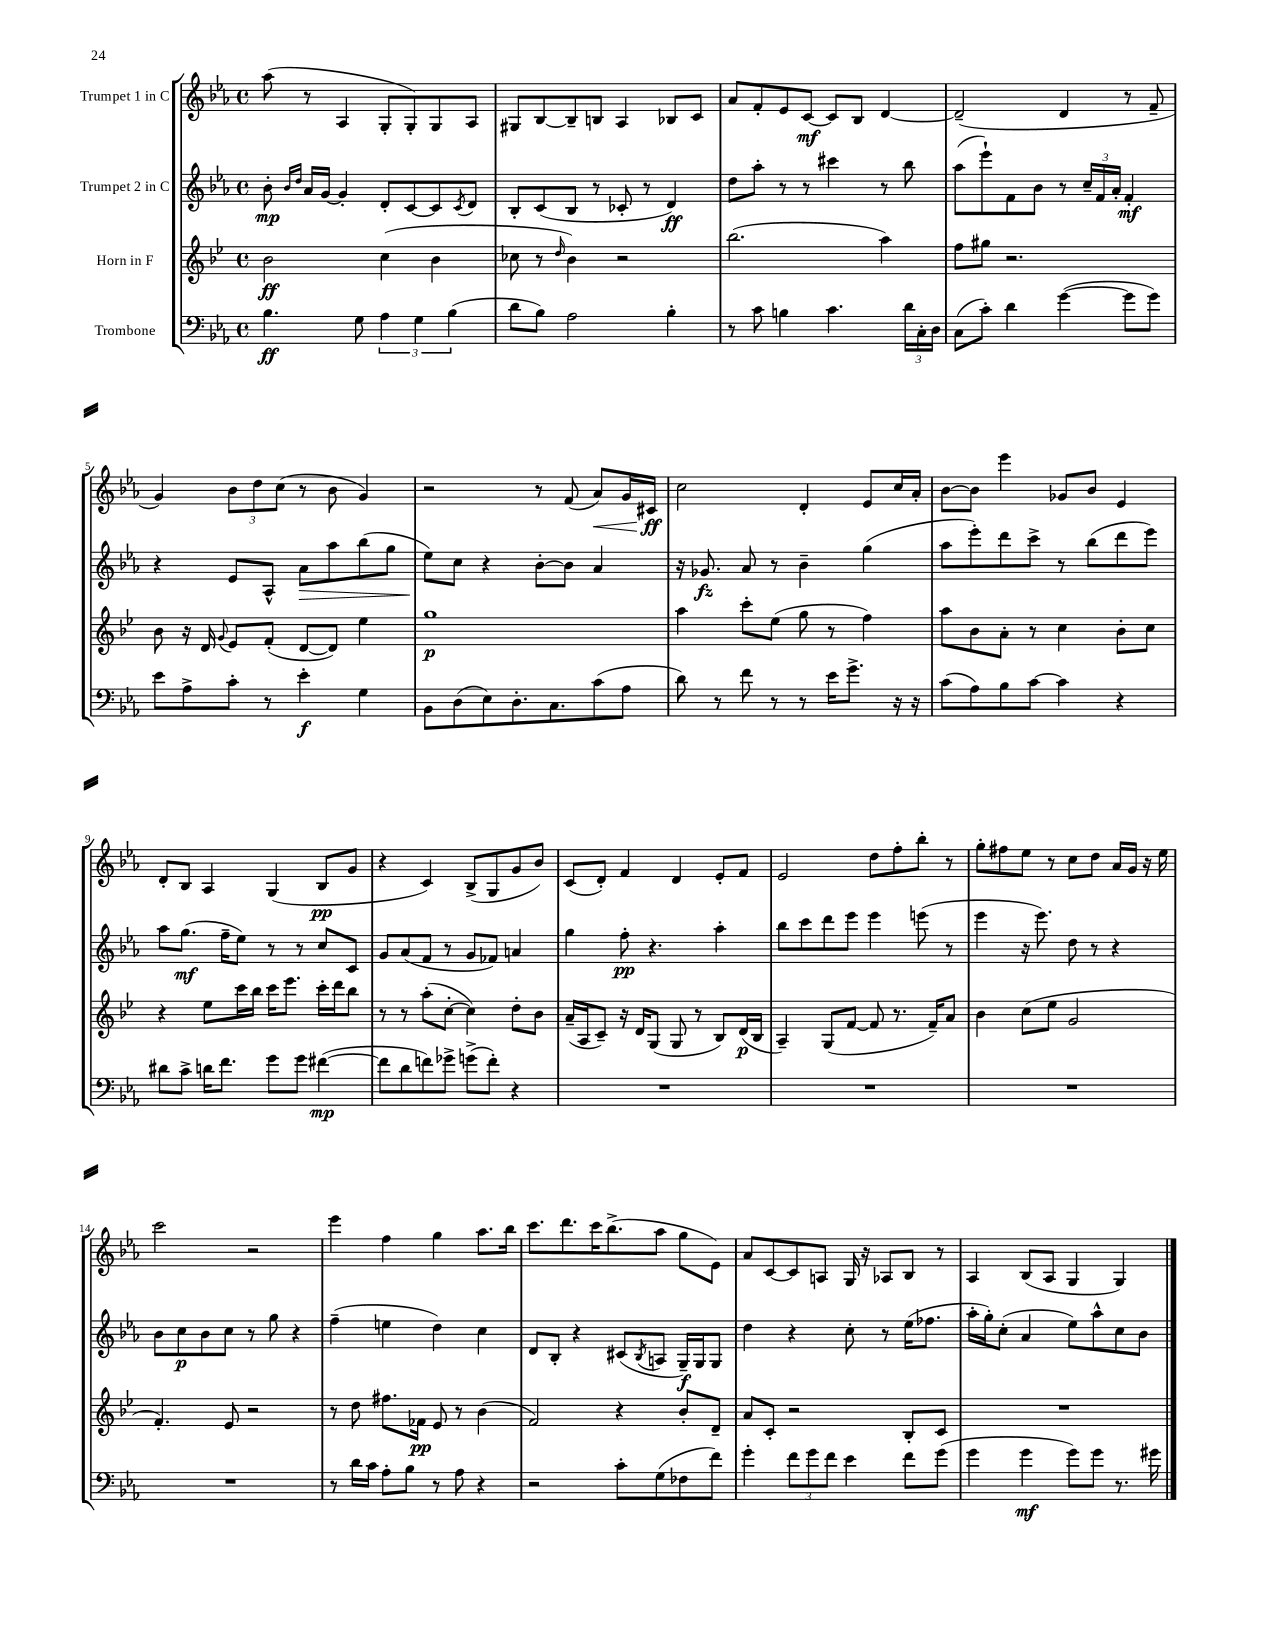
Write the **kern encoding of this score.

**kern	**dynam	**kern	**dynam	**kern	**dynam	**kern	**dynam
*part4	*part4	*part3	*part3	*part2	*part2	*part1	*part1
*staff4	*staff4	*staff3	*staff3	*staff2	*staff2	*staff1	*staff1
*I"Trombone	*	*I"Horn in F	*	*I"Trumpet 2 in C	*	*I"Trumpet 1 in C	*
*clefF4	*	*clefG2	*	*clefG2	*	*clefG2	*
*k[b-e-a-]	*	*k[b-e-]	*	*k[b-e-a-]	*	*k[b-e-a-]	*
*M4/4	*	*M4/4	*	*M4/4	*	*M4/4	*
*met(c)	*	*met(c)	*	*met(c)	*	*met(c)	*
=1	=1	=1	=1	=1	=1	=1	=1
4.B-\	ff	2b-\	ff	8b-'\	mp	(8aa-\	.
.	.	.	.	16qqb-/LL	.	.	.
.	.	.	.	16qqdd/JJ	.	.	.
.	.	.	.	16a-/LL	.	8r	.
.	.	.	.	[16g/JJ	.	.	.
.	.	.	.	4g'/]	.	4A-/	.
8G\	.	.	.	.	.	.	.
6A-\	.	(4cc\	.	8d'/L	.	8G'/L	.
.	.	.	.	[8c/	.	8G'/)	.
6G\	.	.	.	.	.	.	.
.	.	4b-\	.	8c/]	.	8G/	.
(6B-\	.	.	.	.	.	.	.
.	.	.	.	8qc/	.	.	.
.	.	.	.	8d/J	.	8A-/J	.
=2	=2	=2	=2	=2	=2	=2	=2
8d\L	.	8cc-X\	.	8B-'/L	.	8G#X/L	.
8B-\J)	.	8r	.	(8c/	.	[8B-/	.
.	.	16qqdd/	.	.	.	.	.
2A-\	.	4b-\)	.	8B-/J	.	8B-~/]	.
.	.	.	.	8r	.	8Bn/J	.
.	.	2r	.	8c-X'/	.	4A-/	.
.	.	.	.	8r	.	.	.
4B-'\	.	.	.	4d/)	ff	8B-X/L	.
.	.	.	.	.	.	8c/J	.
=3	=3	=3	=3	=3	=3	=3	=3
8r	.	(2.bb-\	.	8dd\L	.	8a-/L	.
8c\	.	.	.	8aa-'\J	.	8f'/	.
4Bn\	.	.	.	8r	.	8e-/	.
.	.	.	.	8r	.	[8c/J	mf
4.c\	.	.	.	4ccc#X\	.	8c/L]	.
.	.	.	.	.	.	8B-/J	.
.	.	4aa\)	.	8r	.	[4d/	.
24d\LL	.	.	.	8bb-\	.	.	.
24C'\	.	.	.	.	.	.	.
24D\JJ	.	.	.	.	.	.	.
=4	=4	=4	=4	=4	=4	=4	=4
(8C\L	.	8ff\L	.	(8aa-\L	.	(2d~/]	.
8c'\J)	.	8gg#X\J	.	8eee-`\)	.	.	.
4d\	.	2.r	.	8f\	.	.	.
.	.	.	.	8b-\J	.	.	.
([4g\	.	.	.	8r	.	4d/	.
.	.	.	.	24cc~/LL	.	.	.
.	.	.	.	24f/	.	.	.
.	.	.	.	24a-'/JJ	.	.	.
8g\L]	.	.	.	4f'/	mf	8r	.
8g\J)	.	.	.	.	.	8f~/	.
!!LO:LB:g=z
=5	=5	=5	=5	=5	=5	=5	=5
8e-\L	.	8b-\	.	4r	.	4g/)	.
8A-^\	.	16r	.	.	.	.	.
.	.	16d/	.	.	.	.	.
.	.	8qqg/	.	.	.	.	.
8c'\J	.	8e-/L	.	8e-/L	.	12b-\L	.
.	.	.	.	.	.	12dd\	.
8r	.	(8f'/J	.	8A-^^/J	.	.	.
.	.	.	.	.	.	(12cc\J	.
!	!	!	!	!	!LO:HP:b	!	!
4e-'\	f	[8d/L	.	8a-\L	>	8r	.
.	.	8d/J])	.	8aa-\	.	8b-\	.
4G\	.	4ee-\	.	(8bb-\	.	4g/)	.
.	.	.	.	8gg\J	.	.	.
=6	=6	=6	=6	=6	=6	=6	=6
8BB-\L	.	1gg	p	8ee-\L)	.	2r	.
(8D\	.	.	.	8cc\J	]	.	.
8E-\)	.	.	.	4r	.	.	.
8.D'\	.	.	.	.	.	.	.
.	.	.	.	[8b-'\L	.	8r	.
8.C\	.	.	.	.	.	.	.
.	.	.	.	8b-\J]	.	(8f/	.
!	!	!	!	!	!	!	!LO:HP:b
(8c\	.	.	.	4a-/	.	8a-/L)	<
8A-\J	.	.	.	.	.	16g/L	.
.	.	.	.	.	.	16c#X/JJ	ff
.	.	.	.	.	.	.	[
=7	=7	=7	=7	=7	=7	=7	=7
8d\)	.	4aa\	.	16r	.	2cc\	.
.	.	.	.	8.g-X/	fz	.	.
8r	.	.	.	.	.	.	.
8f\	.	8ccc'\L	.	8a-/	.	.	.
8r	.	(8ee-\J	.	8r	.	.	.
8r	.	8gg\	.	4b-~\	.	4d'/	.
16e-\KL	.	8r	.	.	.	.	.
8.g^\J	.	.	.	.	.	.	.
.	.	4ff\)	.	(4gg\	.	8e-/L	.
16r	.	.	.	.	.	16cc/L	.
16r	.	.	.	.	.	16a-'/JJ	.
=8	=8	=8	=8	=8	=8	=8	=8
(8c\L	.	8aa\L	.	8aa-\L	.	[8b-\L	.
8A-\)	.	8b-\	.	8eee-'\)	.	8b-\J]	.
8B-\	.	8a'\J	.	8ddd\	.	4eee-\	.
[8c\J	.	8r	.	8ccc^\J	.	.	.
4c\]	.	4cc\	.	8r	.	8g-X/L	.
.	.	.	.	(8bb-\L	.	8b-/J	.
4r	.	8b-'\L	.	8ddd\	.	4e-/	.
.	.	8cc\J	.	8eee-\J)	.	.	.
!!LO:LB:g=z
=9	=9	=9	=9	=9	=9	=9	=9
8d#X\L	.	4r	.	8aa-\L	.	8d'/L	.
8c^\J	.	.	.	(8.gg\J	mf	8B-/J	.
16dn\KL	.	8ee-\L	.	.	.	4A-/	.
8.f\J	.	.	.	16ff~\KL	.	.	.
.	.	16ccc\L	.	8ee-\J)	.	.	.
.	.	16bb-\JJ	.	.	.	.	.
8g\L	.	16ccc\KL	.	8r	.	(4G/	.
.	.	8.eee-\J	.	.	.	.	.
8g\J	.	.	.	8r	.	.	.
([4f#X\	mp	16ccc'\LL	.	8cc/L	.	8B-/L	pp
.	.	16ddd\J	.	.	.	.	.
.	.	8bb-\J	.	8c/J	.	8g/J	.
=10	=10	=10	=10	=10	=10	=10	=10
8f#\L]	.	8r	.	8g/L	.	4r	.
8d\	.	8r	.	(8a-/	.	.	.
8fn\)	.	(8aa'\L	.	8f/J	.	4c/)	.
8g-X^\J	.	[8cc'\J	.	8r	.	.	.
(8gn^\L	.	4cc\])	.	8g/L	.	(8B-^/L	.
8f'\J)	.	.	.	8f-X/J)	.	8G/	.
4r	.	8dd'\L	.	4an/	.	8g/	.
.	.	8b-\J	.	.	.	8b-/J)	.
=11	=11	=11	=11	=11	=11	=11	=11
1r	.	(16a~/LL	.	4gg\	.	(8c/L	.
.	.	16A/J	.	.	.	.	.
.	.	8c~/J)	.	.	.	8d'/J)	.
.	.	16r	.	8ff'\	pp	4f/	.
.	.	16d/KL	.	.	.	.	.
.	.	(8G/J	.	4.r	.	.	.
.	.	8G/	.	.	.	4d/	.
.	.	8r	.	.	.	.	.
.	.	8B-/L)	.	4aa-'\	.	8e-'/L	.
.	.	(16d/L	p	.	.	8f/J	.
.	.	16B-/JJ	.	.	.	.	.
=12	=12	=12	=12	=12	=12	=12	=12
1r	.	4A~/)	.	8bb-\L	.	2e-/	.
.	.	.	.	8ccc\	.	.	.
.	.	(8G/L	.	8ddd\	.	.	.
.	.	[8f/J	.	8eee-\J	.	.	.
.	.	8f/]	.	4eee-\	.	8dd\L	.
.	.	8.r	.	.	.	8ff'\	.
.	.	.	.	(8eeen\	.	8bb-'\J	.
.	.	16f~/KL)	.	.	.	.	.
.	.	8a/J	.	8r	.	8r	.
=13	=13	=13	=13	=13	=13	=13	=13
1r	.	4b-\	.	4eee-\	.	8gg'\L	.
.	.	.	.	.	.	8ff#X\	.
.	.	(8cc\L	.	16r	.	8ee-\J	.
.	.	.	.	8.eee-\)	.	.	.
.	.	8ee-\J	.	.	.	8r	.
.	.	2g/	.	8dd\	.	8cc\L	.
.	.	.	.	8r	.	8dd\J	.
.	.	.	.	4r	.	16a-/LL	.
.	.	.	.	.	.	16g/JJ	.
.	.	.	.	.	.	16r	.
.	.	.	.	.	.	16ee-\	.
!!LO:LB:g=z
=14	=14	=14	=14	=14	=14	=14	=14
1r	.	4.f'/)	.	8b-\L	.	2ccc\	.
.	.	.	.	8cc\	p	.	.
.	.	.	.	8b-\	.	.	.
.	.	8e-/	.	8cc\J	.	.	.
.	.	2r	.	8r	.	2r	.
.	.	.	.	8gg\	.	.	.
.	.	.	.	4r	.	.	.
=15	=15	=15	=15	=15	=15	=15	=15
8r	.	8r	.	(4ff~\	.	4eee-\	.
16d\LL	.	8dd\	.	.	.	.	.
16c\JJ	.	.	.	.	.	.	.
8A-'\L	.	8.ff#X\L	.	4een\	.	4ff\	.
8B-\J	.	.	.	.	.	.	.
.	.	16f-X\Jk	pp	.	.	.	.
8r	.	8e-/	.	4dd\)	.	4gg\	.
8A-\	.	8r	.	.	.	.	.
4r	.	(4b-\	.	4cc\	.	8.aa-\L	.
.	.	.	.	.	.	16bb-\Jk	.
=16	=16	=16	=16	=16	=16	=16	=16
2r	.	2f/)	.	8d/L	.	8.ccc\L	.
.	.	.	.	8B-'/J	.	.	.
.	.	.	.	.	.	8.ddd\	.
.	.	.	.	4r	.	.	.
.	.	.	.	.	.	16ccc\K	.
.	.	.	.	.	.	(8.bb-^\	.
8c'\L	.	4r	.	(8c#X/L	.	.	.
.	.	.	.	8qB-/	.	.	.
(8G\	.	.	.	8An/J	.	8aa-\J	.
8F-X\	.	8b-'/L	.	16G~/LL)	f	8gg\L	.
.	.	.	.	16G/J	.	.	.
8f\J)	.	8d~/J	.	8G/J	.	8e-\J)	.
=17	=17	=17	=17	=17	=17	=17	=17
4g'\	.	8a/L	.	4dd\	.	8a-/L	.
.	.	8c'/J	.	.	.	[8c/	.
12f\L	.	2r	.	4r	.	8c/]	.
12g\	.	.	.	.	.	.	.
.	.	.	.	.	.	8An/J	.
12f\J	.	.	.	.	.	.	.
4e-\	.	.	.	8cc'\	.	16G/	.
.	.	.	.	.	.	16r	.
.	.	.	.	8r	.	8A-X/L	.
8f\L	.	8B-'/L	.	(16ee-\KL	.	8B-/J	.
.	.	.	.	8.ff-X\J	.	.	.
(8g\J	.	8c/J	.	.	.	8r	.
=18	=18	=18	=18	=18	=18	=18	=18
4g\	.	1r	.	16aa-'\LL	.	4A-/	.
.	.	.	.	16gg'\J)	.	.	.
.	.	.	.	(8cc'\J	.	.	.
4g\	mf	.	.	4a-/	.	(8B-/L	.
.	.	.	.	.	.	8A-/J	.
8g\L)	.	.	.	8ee-\L)	.	4G/	.
8g\J	.	.	.	8aa-^^\	.	.	.
8.r	.	.	.	8cc\	.	4G/)	.
.	.	.	.	8b-\J	.	.	.
16g#X\	.	.	.	.	.	.	.
==	==	==	==	==	==	==	==
*-	*-	*-	*-	*-	*-	*-	*-
